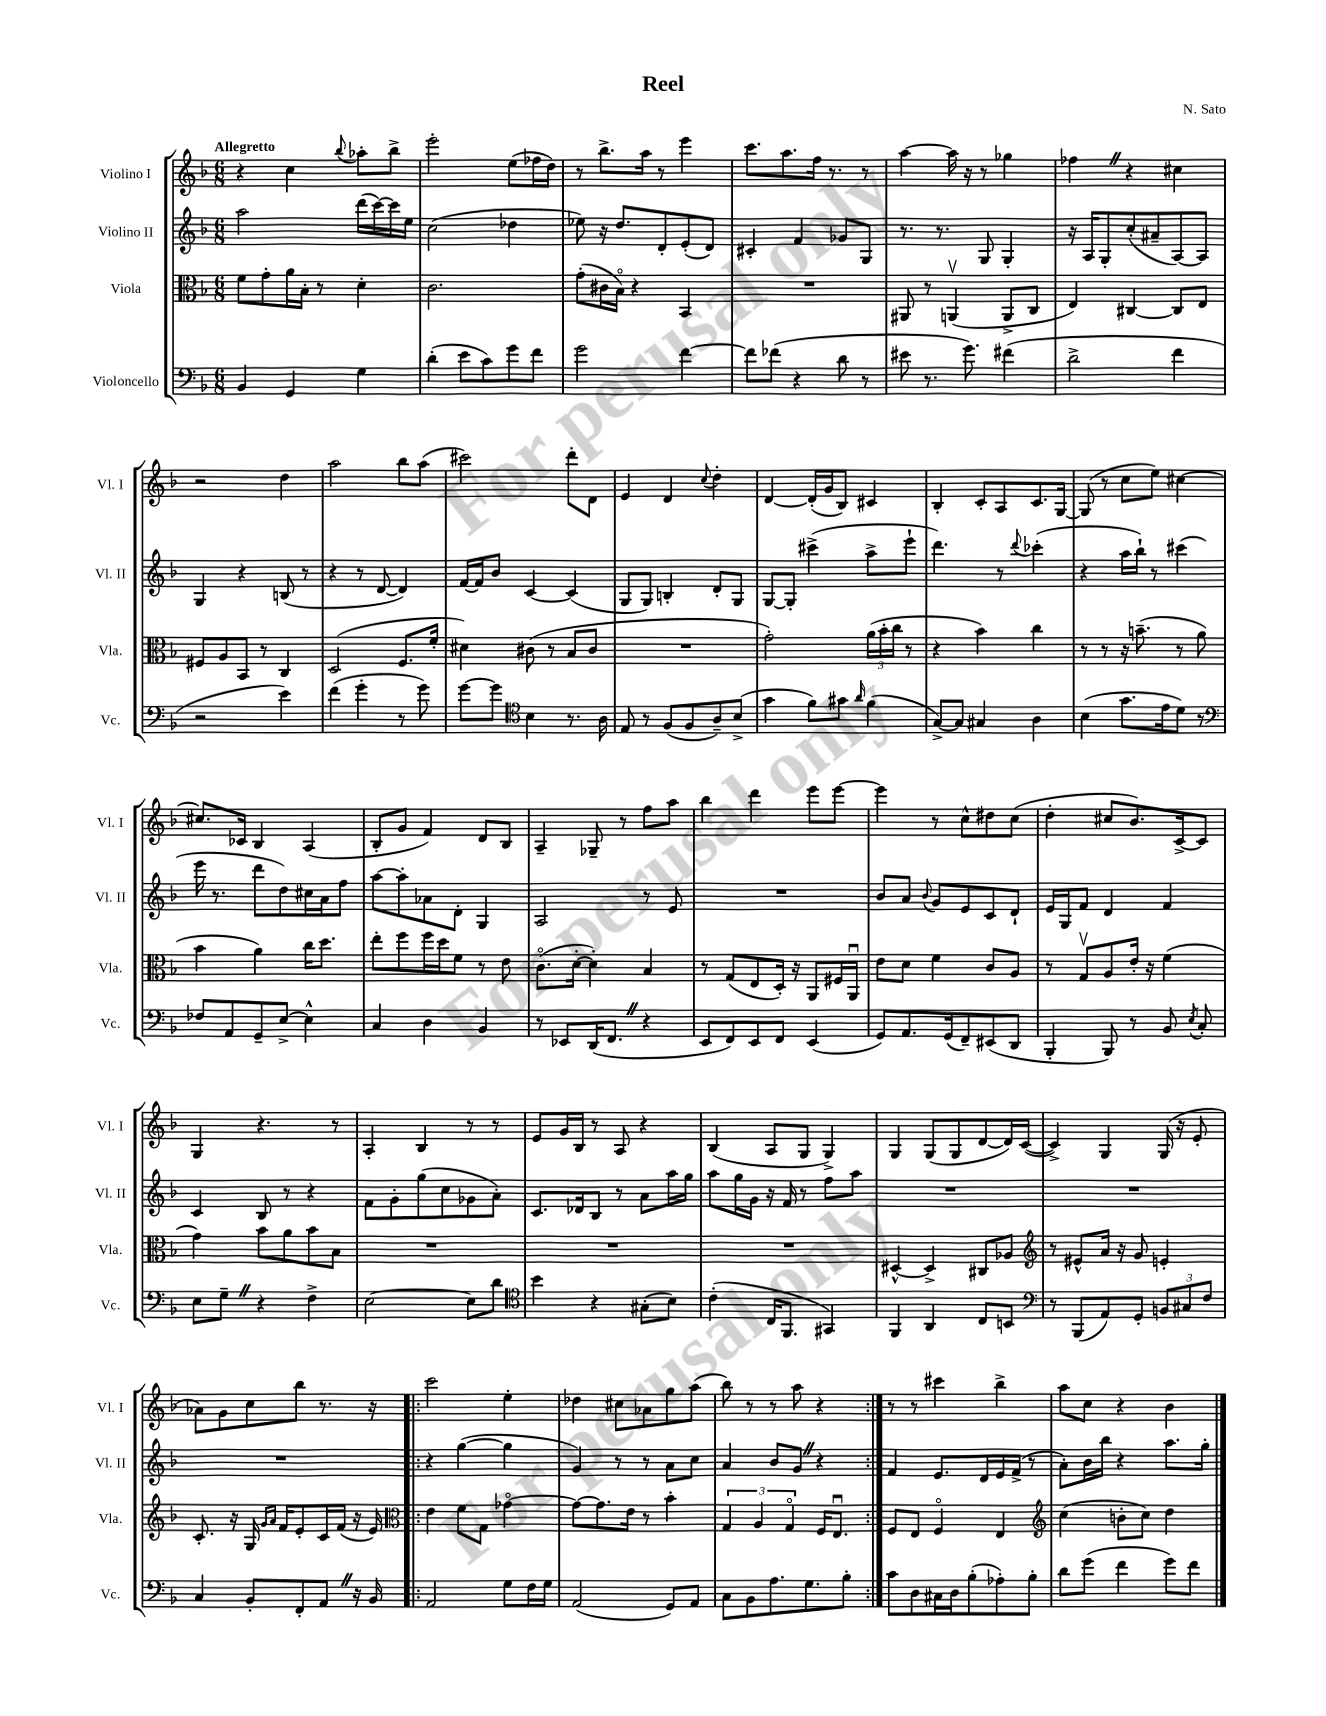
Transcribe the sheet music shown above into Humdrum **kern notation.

**kern	**kern	**kern	**kern
*staff4	*staff3	*staff2	*staff1
*clefF4	*clefC3	*clefG2	*clefG2
*k[b-]	*k[b-]	*k[b-]	*k[b-]
*M6/8	*M6/8	*M6/8	*M6/8
4BB-/	8f\L	2aa\	4r
.	8g'\	.	.
4GG/	16a\L	.	4cc\
.	16B-'\JJ	.	.
.	8r	.	.
.	.	.	8qqbb-/
4G\	4d'\	(16ddd\LL	8aa-'\L
.	.	[16ccc\)	.
.	.	16ccc\]	8bb-^\J
.	.	16ee\JJ	.
=	=	=	=
(4d'\	2.c\	(2cc\	2eee'\
8e\L	.	.	.
8c\)	.	.	.
8g\	.	4dd-\	(8ee\L
8f\J	.	.	16ff-\L
.	.	.	16dd\JJ)
=	=	=	=
2g\	(8g'\L	8ee-\)	8r
.	16c#\L	16r	8.bb-^\L
.	16B-o\JJ)	8.dd/L	.
.	4r	.	.
.	.	.	16aa\Jk
.	.	8d'/	8r
[4f\	4BB-/	(8e'/	4eee\
.	.	8d/J)	.
=	=	=	=
8f\]L	2.r	4c#'/	8.ccc\L
(8f-\J	.	.	.
.	.	.	8.aa\
4r	.	4f/	.
.	.	.	16ff\Jk
.	.	.	8.r
8d\	.	8g-/L	.
8r	.	8G/J	8r
=	=	=	=
8e#\	8AA#/	8.r	[4aa\
8.r	8r	.	.
.	.	8.r	.
.	(4AAv/	.	16aa\]
8.g\)	.	.	16r
.	.	8G/	8r
(4f#\	8AA^/L	4G'/	4gg-\
.	8C/J	.	.
=	=	=	=
2d^\	4E/)	16r	4ff-\
.	.	16A/LK	.
.	.	8G'/	.
.	[4C#/	(8cc'/	4r
.	.	8a#~/	.
4f\	8C#/]L	[8A/)	4cc#\
.	8E/J	8A/]J	.
=	=	=	=
2r	8F#/L	4G/	2r
.	8A/	.	.
.	8BB-/J	4r	.
.	8r	.	.
4e\)	4C/	(8B/	4dd\
.	.	8r	.
=	=	=	=
(4f\	(2D/	4r	2aa\
4g'\	.	8r	.
.	.	[8d/	.
8r	8.F/L	4d/])	8bb-\L
8g\)	.	.	(8aa\J
.	16f'/Jk	.	.
=	=	=	=
[8g\L	4d#\)	[16f/LL	2ccc#\)
.	.	16f/]J	.
8g\]J	.	8b-/J	.
*clefC4	*	*	*
4B-\	(8c#\	[4c/	.
.	8r	.	.
8.r	8B-/L	(4c/]	8ddd'\L
.	8c#/J	.	8d\J
16A\	.	.	.
=	=	=	=
8E/	2.r	8G/L	4e/
8r	.	8G/J)	.
(8F/L	.	4B'/	4d/
8F/	.	.	.
.	.	.	8qqcc/
8A~/)	.	8d'/L	4dd'\
(8B-^/J	.	8G/J	.
=	=	=	=
4g\	2g'\)	[8G/L	[4d/
.	.	8G'/]J	.
8f\L)	.	(4ccc#^\	(16d'/]LL
.	.	.	16g/J
8g#\J	.	.	8B-/J)
16qqa/	.	.	.
(4f\	(24a\LL	8aa^\L	4c#/
.	24b-'\	.	.
.	24cc\JJ	.	.
.	8r	8eee`\J	.
=	=	=	=
[8G^/L)	4r	4.ddd\)	4B-'/
8G/]J	.	.	.
4G#/	4b-\)	.	8c'/L
.	.	8r	8A/
.	.	8qqddd/	.
4A\	4cc\	(4ccc-'\	8.c/
.	.	.	[16G/Jk
=	=	=	=
(4B-\	8r	4r	(8G/]
.	8r	.	8r
8.g\L	16r	16aa\LL	8cc\L
.	(8.b~\	16bb-`\JJ)	.
.	.	8r	8ee\J)
16e\k	.	.	.
8d\J)	8r	(4ccc#\	[4cc#\
8r	8a\	.	.
=	=	=	=
*clefF4	*	*	*
8F-/L	4b-\	16eee\	8.cc#/]L
.	.	8.r	.
8AA/	.	.	.
.	.	.	16c-/Jk
8GG~/	4a\)	8ddd\L	4B-/
[8E^/J	.	8dd\)	.
4E^^\]	16cc\LK	16cc#\L	(4A/
.	8.dd\J	16a\J	.
.	.	8ff\J	.
=	=	=	=
4C/	8ee'\L	[8aa\L	8B-'/L
.	8ff\	8aa'\]	8g/J
4D\	16ff\L	8a-\	4f/)
.	16dd\J	.	.
.	8f\J	8d'\J	.
4BB-/	8r	4G/	8d/L
.	8e\	.	8B-/J
=	=	=	=
8r	(8.co\L	2A/	4A~/
8EE-/L	.	.	.
.	[16d'\Jk	.	.
(16DD/K	4d'\])	.	8G-~/
8.FF/J	.	.	.
.	.	.	8r
4r	4B-/	8r	8ff\L
.	.	8e/	8aa\J
=	=	=	=
8EE/L	8r	2.r	4bb-\
8FF/)	(8G/L	.	.
8EE/	8E/	.	4ddd\
8FF/J	16D'/Jk)	.	.
.	16r	.	.
(4EE/	8AA/L	.	8eee\L
.	16F#/L	.	[8eee\J
.	16AAu/JJ	.	.
=	=	=	=
8GG/L)	8e\L	8b-/L	4eee\]
8.AA/	8d\J	8a/J	.
.	.	8qqb-/	.
.	4f\	8g/L	8r
(16GG/k	.	.	.
8FF~/)	.	8e/	8cc^^\L
(8EE#/	8c/L	8c/	8dd#\
8DD/J	8A/J	8d`/J	(8cc\J
=	=	=	=
4BBB-'/	8r	16e/LL	4dd'\
.	.	16G/J	.
.	8Gv/L	8f/J	.
8BBB-/)	8A/	4d/	8cc#/L
8r	16e'/Jk	.	8.b-/)
.	16r	.	.
8BB-/	(4f\	4f/	.
.	.	.	[16c^/k
8qE/	.	.	.
8C'/	.	.	8c/]J
=	=	=	=
8E\L	4g\)	4c/	4G/
8G~\J	.	.	.
4r	8b-\L	8B-/	4.r
.	8a\	8r	.
4F^\	8b-\	4r	.
.	8B-\J	.	8r
=	=	=	=
[2E\	2.r	8f\L	4A'/
.	.	8g'\	.
.	.	(8gg\	4B-/
.	.	8cc\	.
8E\]L	.	8g-\	8r
8d\J	.	8a'\J)	8r
=	=	=	=
*clefC4	*	*	*
4b-\	2.r	8.c/L	8e/L
.	.	.	16g/L
.	.	16d-/k	16B-/JJ
4r	.	8B-/J	8r
.	.	8r	8A/
(8G#'\L	.	8a\L	4r
8B-\J)	.	16aa\L	.
.	.	16gg\JJ	.
=	=	=	=
(4c'\	2.r	8aa\L	(4B-/
.	.	16gg\L	.
.	.	16g\JJ	.
16C/LK	.	16r	8A/L
8.FF/J	.	16f/	.
.	.	8r	8G/J
4GG#/)	.	8ff\L	4G^/)
.	.	8aa\J	.
=	=	=	=
4FF/	[4D#^^/	2.r	4G/
4AA/	4D#^/]	.	(8G/L
.	.	.	8G/
8C/L	8C#/L	.	[8d/
8BB/J	8A-/J	.	16d/]L)
.	.	.	([16c/JJ
=	=	=	=
*clefF4	*clefG2	*	*
8r	8r	2.r	4c^/])
(8BBB-/L	8e#^^/L	.	.
8AA/)	16a/Jk	.	4G/
.	16r	.	.
8GG'/J	8g/	.	.
12BB/L	4e'/	.	(16G/
.	.	.	16r
12C#/	.	.	.
.	.	.	8e'/
12F/J	.	.	.
=	=	=	=
4C/	8.c'/	2.r	8a-\L)
.	.	.	8g\
.	16r	.	.
8BB-'/L	16G/	.	8cc\
.	16qqg/LL	.	.
.	16qqa/JJ	.	.
.	16f/LK	.	.
8FF'/	8e'/	.	8bb-\J
8AA/J	16c/L	.	8.r
.	(16f/JJ	.	.
16r	16r	.	.
16BB-/	16e/)	.	16r
=!|:	=!|:	=!|:	=!|:
*	*clefC3	*	*
2AA/	4e\	4r	2ccc\
.	8f\L	([4gg\	.
.	8G\J	.	.
8G\L	[4g-o\	4gg\]	4ee'\
16F\L	.	.	.
16G\JJ	.	.	.
=	=	=	=
(2AA/	8g-\_L	4g/)	4dd-\
.	8.g-\]	.	.
.	.	8r	8cc#\L
.	16e\Jk	.	.
.	8r	8r	8a-\
8GG/L)	4b-'\	8a\L	8gg\
8AA/J	.	8cc\J	(8aa\J
=	=	=	=
8C\L	6G/	4a/	8bb-\)
8BB-\	.	.	8r
.	6A/	.	.
8.A\	.	8b-/L	8r
.	6Go/	.	.
.	.	8g/J	8aa\
8.G\	.	.	.
.	16F/LK	4r	4r
.	8.Eu/J	.	.
8B-'\J	.	.	.
=:|!	=:|!	=:|!	=:|!
8c\L	8F/L	4f/	8r
8D\	8E/J	.	8r
16C#\L	4Fo/	8.e/L	4ccc#\
16D\J	.	.	.
(8B-'\	.	.	.
.	.	16d/L	.
8A-'\)	4E/	16e/	4bb-^\
.	.	(16f^/JJ	.
8B-'\J	.	8r	.
=	=	=	=
*	*clefG2	*	*
8d\L	(4cc\	8a'\L)	8aa\L
(8g\J	.	16b-\L	8cc\J
.	.	16bb-\JJ	.
4f\	8b'\L	4r	4r
.	8cc\J)	.	.
8g\L)	4dd\	8.aa\L	4b-\
8f\J	.	.	.
.	.	16gg'\Jk	.
==	==	==	==
*-	*-	*-	*-
